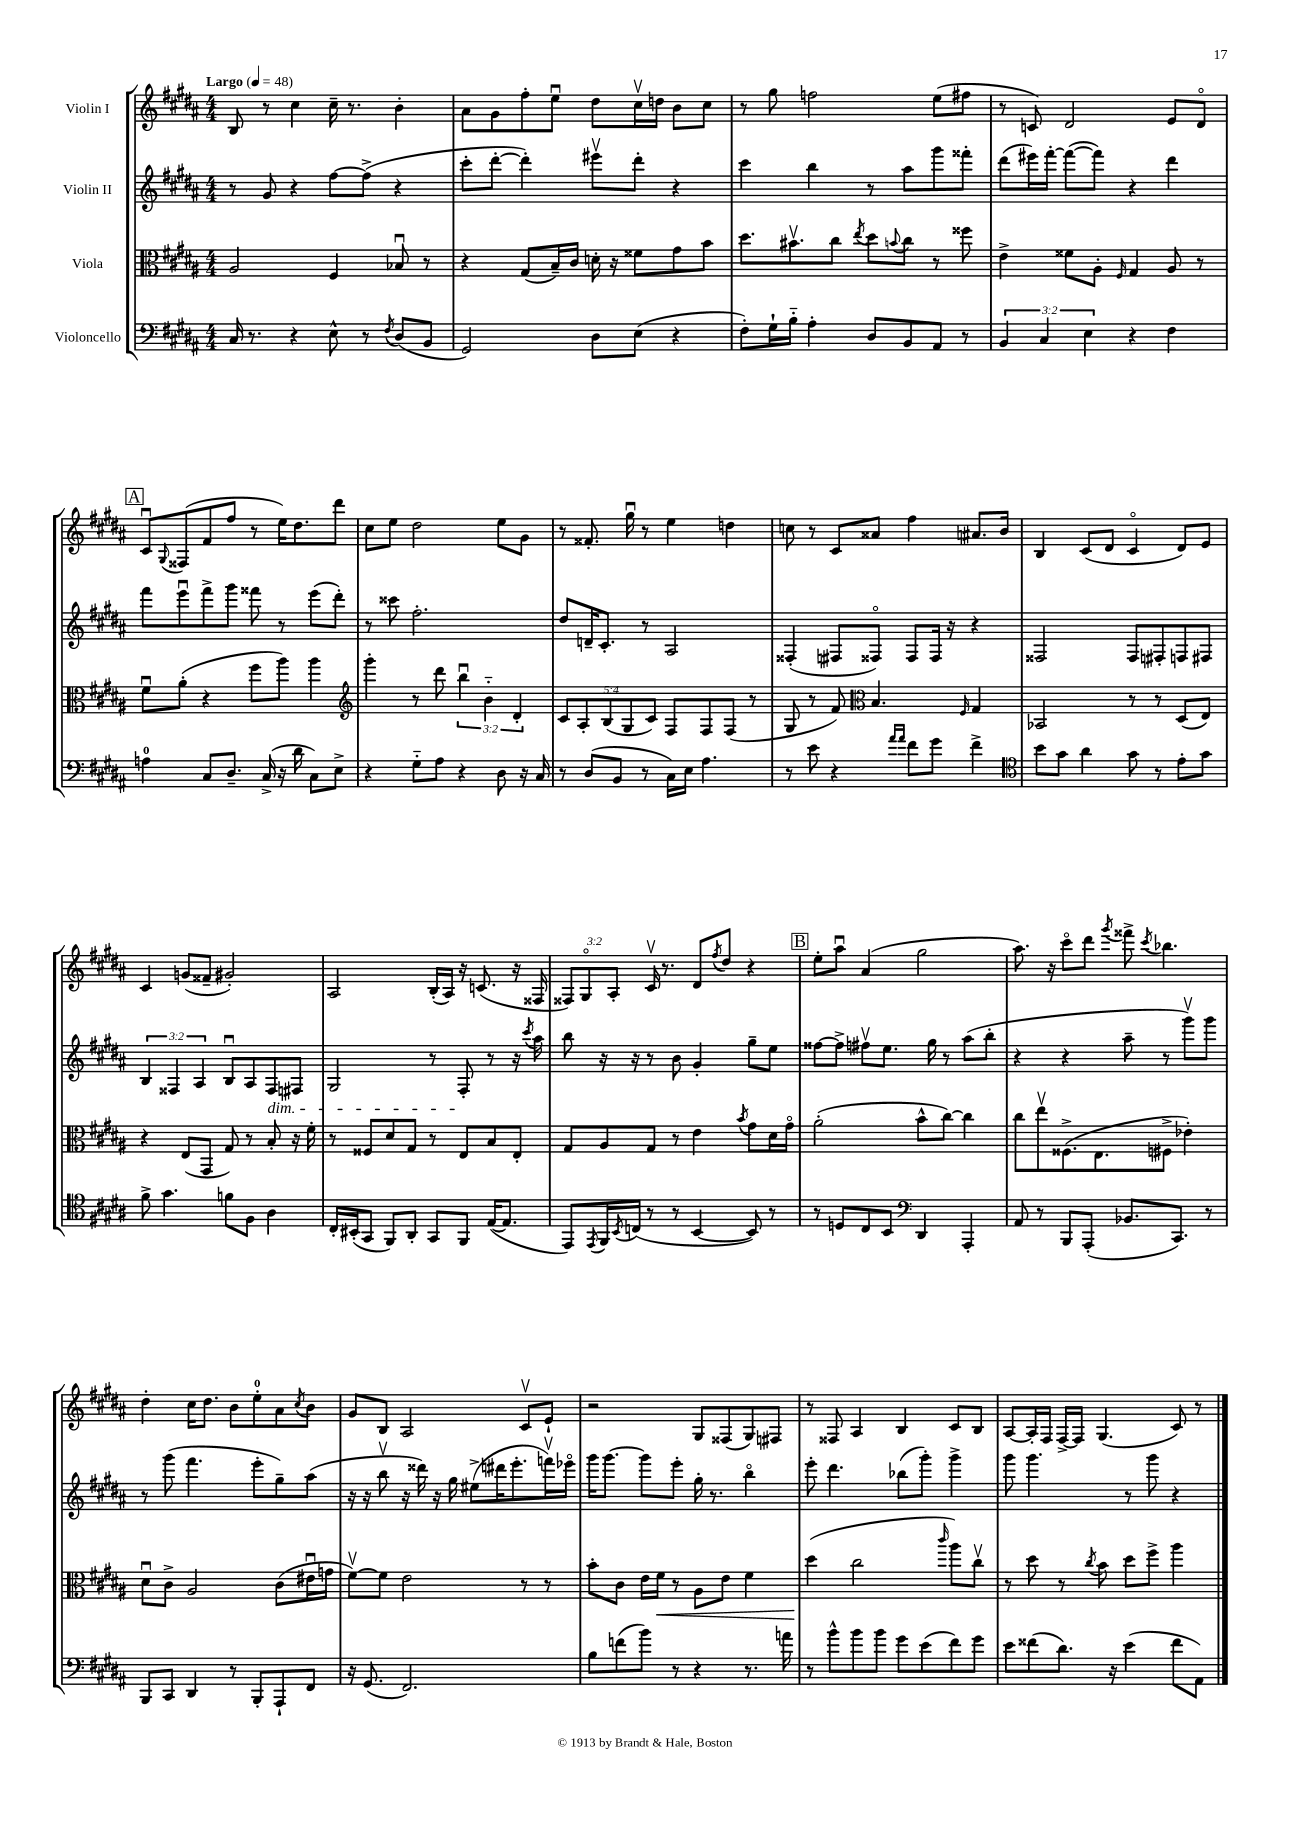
<<
\new StaffGroup <<
\new Staff = "s0" \with { instrumentName = "Violin I" } {
    \clef treble \key b \major \numericTimeSignature \time 4/4 \override Staff.TupletNumber.text = #tuplet-number::calc-fraction-text \tempo "Largo" 4 = 48
    b8 r8 cis''4 cis''16-- r8. b'4-. |
    ais'8 gis'8 fis''8-. e''8\downbow dis''8 cis''16\upbow d''16 b'8 cis''8 |
    r8 gis''8 f''2 e''8( fis''8 |
    r8 c'8) dis'2 e'8 dis'8\flageolet |
    \mark \markup { \box "A" } cis'8\downbow \appoggiatura { gis8 } fisis8( fis'8 fis''8 r8 e''16) dis''8. dis'''8 |
    cis''8 e''8 dis''2 e''8 gis'8 |
    r8 fisis'8.-. gis''16\downbow r8 e''4 d''4 |
    c''8 r8 cis'8 aisis'8 fis''4 ais'8. b'16 |
    b4 cis'8( dis'8 cis'4\flageolet dis'8) e'8 |
    cis'4 g'8( fisis'8-- gis'2-.) |
    ais2 b16-.( ais16) r16 c'8.( r16 fisis16 |
    \tuplet 3/2 { fisis8) gis8\flageolet ais8-. } cis'16\upbow r8. dis'8 \acciaccatura { fis''8 } dis''8 r4 |
    \mark \markup { \box "B" } e''8-. ais''8\downbow ais'4( gis''2 |
    ais''8.) r16 cis'''8\flageolet dis'''8 \acciaccatura { gis'''8 } fisis'''8-> \acciaccatura { cis'''8 } bes''4. |
    dis''4-. cis''16 dis''8. b'8 e''8-0-. ais'8 \acciaccatura { cis''8 } b'8 |
    gis'8 b8 ais2 cis'8\upbow e'8-! |
    r2 gis8 fisis8( gis8) fis8 |
    r8 fisis8 ais4 b4 cis'8 b8 |
    ais8~ ais16-. fis16 fis16~-> fis16 gis4.( cis'8) r8 \bar "|." |
}
\new Staff = "s1" \with { instrumentName = "Violin II" } {
    \clef treble \key b \major \numericTimeSignature \time 4/4 \override Staff.TupletNumber.text = #tuplet-number::calc-fraction-text
    r8 gis'8 r4 fis''8~ fis''8->( r4 |
    cis'''8-. dis'''8~-. dis'''4-.) eis'''8\upbow dis'''8-. r4 |
    cis'''4 b''4 r8 ais''8 gis'''8 fisis'''8-. |
    dis'''8( eis'''16) fis'''16~-. fis'''8~( fis'''8) r4 dis'''4 |
    \mark \markup { \box "A" } fis'''8 e'''8\downbow fis'''8-> gis'''8 fisis'''8 r8 e'''8( dis'''8-.) |
    r8 cisis'''8 fis''2.-. |
    dis''8 d'16-- cis'8.-. r8 ais2 |
    fisis4-.( fis8 fisis8\flageolet) fisis8 fisis16 r16 r4 |
    fisis2 fisis8 fis8-. f8 fis8 |
    \tuplet 3/2 { b4 fisis4 ais4 } b8\downbow ais8 fisis8\dim fis8 |
    gis2 r8 fis8-.\! r8 r16 \acciaccatura { cis'''8 } ais''16 |
    b''8 r16 r16 r8 b'8 gis'4-. gis''8-- e''8 |
    \mark \markup { \box "B" } fisis''8~ fisis''8-> fis''8\upbow e''8. gis''16 r8 ais''8( b''8-. |
    r4 r4 ais''8-- r8 gis'''8\upbow) gis'''8 |
    r8 gis'''8( fis'''4. e'''8-. gis''8--) ais''8( |
    r16 r16 b''8\upbow r16 disis'''16) r16 gis''16 eis''8->( dis'''16 e'''8.-. f'''16\upbow) ees'''16\flageolet |
    gis'''16 gis'''8.~ gis'''8 e'''8-. gis''16-. r8. b''4\flageolet |
    e'''8-. dis'''4. bes''8( gis'''8-.) gis'''4-> |
    gis'''8 gis'''4. r8 gis'''8 r4 \bar "|." |
}
\new Staff = "s2" \with { instrumentName = "Viola" } {
    \clef alto \key b \major \numericTimeSignature \time 4/4 \override Staff.TupletNumber.text = #tuplet-number::calc-fraction-text
    ais2 fis4 bes8\downbow r8 |
    r4 gis8( b16--) cis'16 d'16-. r16 fisis'8 gis'8 b'8 |
    dis''8. bis'8.\upbow cis''8 \acciaccatura { e''8 } dis''8 \appoggiatura { b'8 } cis''8 r8 fisis''8 |
    e'4-> fisis'8 ais8-. \grace { fis16 } gis4 ais8 r8 |
    \mark \markup { \box "A" } fis'8\downbow ais'8-.( r4 fis''8 ais''8) ais''4 |
    \clef treble gis'''4-. r8 dis'''8 \tuplet 3/2 { b''4\downbow b'4-_ dis'4-. } |
    \tuplet 5/4 { cis'8 ais8-. b8( gis8 cis'8) } fis8 fis8 fis8( r8 |
    gis8 r8 fis'8) \clef alto b4. \grace { fis16 } gis4 |
    bes,2 r8 r8 dis8( e8) |
    r4 e8( gis,8 gis8) r8 b8-. r16 fis'16-. |
    r8 fisis8 dis'8 gis8 r8 e8 b8 e8-. |
    gis8 ais8 gis8 r8 e'4 \acciaccatura { b'8 } gis'8 dis'16 gis'16\flageolet |
    \mark \markup { \box "B" } ais'2-.( b'8-^ cis''8~) cis''4 |
    cis''8 e''8\upbow fisis8.->( e8. fis8-> ees'4-.) |
    dis'8\downbow cis'8-> ais2 cis'8( eis'16\downbow g'16 |
    fis'8~\upbow) fis'8 e'2 r8 r8 |
    b'8-. cis'8 e'16 fis'16\< r8 ais8 e'8 fis'4 |
    dis''4\!( cis''2 \grace { cis'''16 } ais''8) cis''8\upbow |
    r8 dis''8 r8 \acciaccatura { cis''8 } b'8 dis''8 fis''8-> ais''4 \bar "|." |
}
\new Staff = "s3" \with { instrumentName = "Violoncello" } {
    \clef bass \key b \major \numericTimeSignature \time 4/4 \override Staff.TupletNumber.text = #tuplet-number::calc-fraction-text
    cis16 r8. r4 e8-^ r8 \acciaccatura { fis8 } dis8( b,8 |
    gis,2) dis8 e8( r4 |
    fis8-.) gis16-! b16-_ ais4-. dis8 b,8 ais,8 r8 |
    \tuplet 3/2 { b,4 cis4 e4 } r4 fis4 |
    \mark \markup { \box "A" } a4-0 cis8 dis8.-- cis16->( r16 dis'16 cis8) e8-> |
    r4 gis8-_ ais8 r4 dis8 r16 cis16 |
    r8 dis8( b,8 r8 cis16) e16 ais4. |
    r8 e'8 r4 \grace { ais'16 ais'16 } fis'8 gis'8 fis'4-> |
    \clef tenor b'8 gis'8 ais'4 gis'8 r8 e'8-. gis'8 |
    fis'8-> gis'4. f'8 fis8 ais4 |
    cis16-. bis,16-.( gis,8 fis,8) ais,8-. gis,8 fis,8 e16~( e8. |
    e,8) \acciaccatura { e,8 } fis,16 \acciaccatura { b,8 } c16( r8 r8 b,4~ b,8) r8 |
    \mark \markup { \box "B" } r8 d8 cis8 b,8 \clef bass dis,4 ais,,4-. |
    ais,8 r8 b,,8 ais,,8-.( bes,8. cis,8.) r8 |
    b,,8 cis,8 dis,4 r8 b,,8-. ais,,8-! fis,8 |
    r16 gis,8.( fis,2.) |
    b8 f'8( b'8) r8 r4 r8. a'16 |
    r8 b'8-^ b'8 b'8 gis'8 e'8( fis'8) gis'8 |
    e'8 fisis'8( dis'8.) r16 e'4( fisis'8 ais,8) \bar "|." |
}
>>
>>
\layout { \context { \Score \remove "Bar_number_engraver" } }
